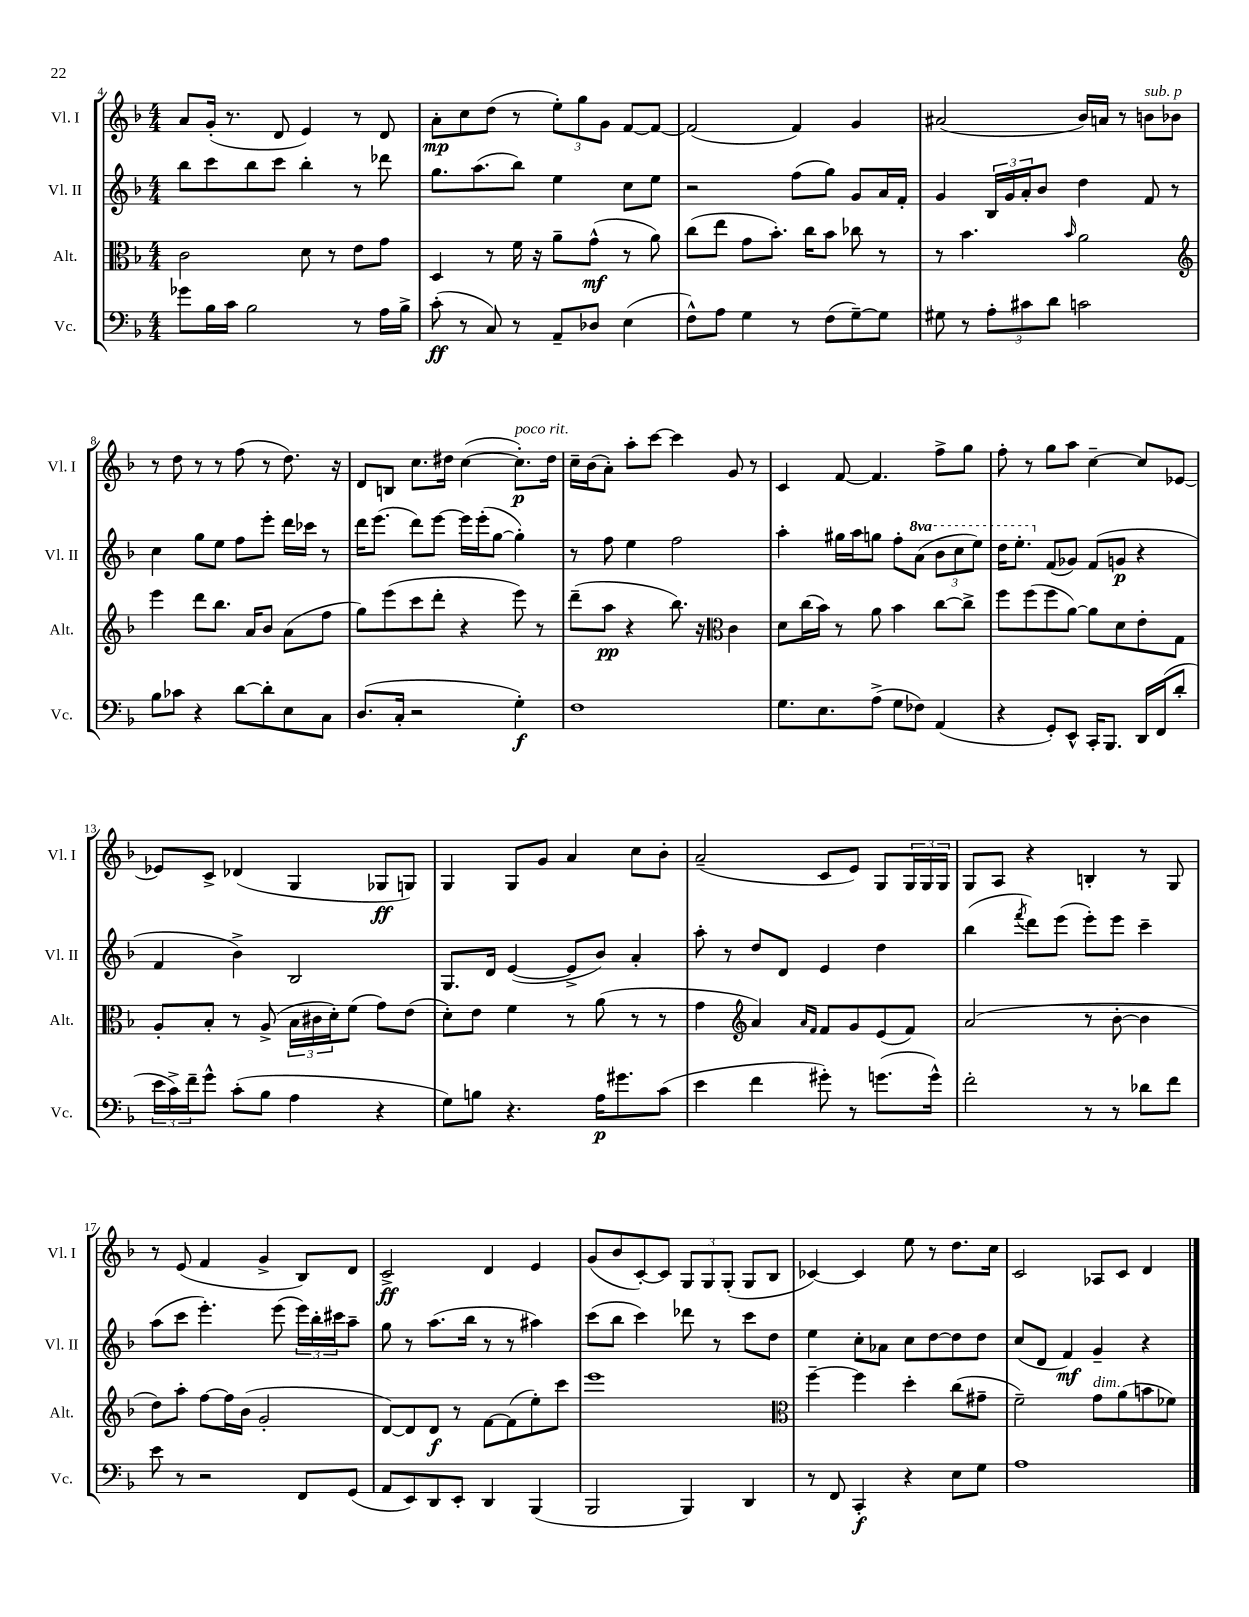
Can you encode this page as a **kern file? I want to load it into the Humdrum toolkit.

**kern	**kern	**kern	**kern
*staff4	*staff3	*staff2	*staff1
*clefF4	*clefC3	*clefG2	*clefG2
*k[b-]	*k[b-]	*k[b-]	*k[b-]
*M4/4	*M4/4	*M4/4	*M4/4
8g-\L	2c\	8bb-\L	8a/L
16B-\L	.	8ccc\	(16g'/Jk
16c\JJ	.	.	8.r
2B-\	.	8bb-\	.
.	.	8ccc\J	8d/
.	8d\	4bb-'\	4e/)
.	8r	.	.
8r	8e\L	8r	8r
16A\LL	8g\J	8ddd-\	8d/
16B-^\JJ	.	.	.
=	=	=	=
(8c'\	4D/	8.gg\L	8a'\L
8r	.	.	8cc\
.	.	(8.aa\	.
8C/)	8r	.	(8dd\J
8r	16f\	8bb-\J)	8r
.	16r	.	.
8AA~/L	8a~\L	4ee\	12ee'\L)
.	.	.	12gg\
8D-/J	(8g^^\J	.	.
.	.	.	12g\J
(4E\	8r	8cc\L	[8f/L
.	8a\)	8ee\J	8f/_J
=	=	=	=
8F^^\L)	(8cc\L	2r	(2f/]
8A\J	8ee\J	.	.
4G\	8g\L	.	.
.	8.b-'\J)	.	.
8r	.	(8ff\L	4f/)
.	16cc\LK	.	.
(8F\L	8b-\J	8gg\J)	.
[8G~\)	8cc-\	8g/L	4g/
8G\]J	8r	16a/L	.
.	.	16f'/JJ	.
=	=	=	=
8G#\	8r	4g/	(2a#/
8r	4.b-\	.	.
12A'\L	.	24B-/LL	.
.	.	24g/	.
12c#\	.	24a'/J	.
.	.	8b-/J	.
12d\J	.	.	.
.	16qqb-/	.	.
2c\	2a\	4dd\	16b-/LL)
.	.	.	16a/JJ
.	.	.	8r
.	.	8f/	8b\L
.	.	8r	8b-\J
=	=	=	=
*	*clefG2	*	*
8B-\L	4eee\	4cc\	8r
8c-\J	.	.	8dd\
4r	8ddd\L	8gg\L	8r
.	8.bb-\J	8ee\J	8r
[8d\L	.	8ff\L	(8ff\
.	16a/LK	.	.
8d'\]	8b-/J	8eee'\J	8r
8E\	(8a\L	16ddd\LL	8.dd\)
.	.	16ccc-\JJ	.
8C\J	8ff\J	8r	.
.	.	.	16r
=	=	=	=
(8.D/L	8gg\L)	16ddd\LK	8d/L
.	.	(8.eee\J	.
.	(8eee\	.	8B/J
16C'/Jk	.	.	.
2r	8ccc\	8ddd\L)	8.cc\L
.	8ddd'\J	[8eee\J	.
.	.	.	16dd#\Jk
.	4r	16eee\]LL	([4cc\
.	.	(16eee'\J	.
.	.	[8gg\J	.
4G'\)	8eee\)	4gg'\])	8.cc'\]L)
.	8r	.	.
.	.	.	16dd#\Jk
=	=	=	=
1F	(8ddd~\L	8r	16cc~\LL
.	.	.	(16b-\J
.	8aa\J	8ff\	8a'\J)
.	4r	4ee\	8aa'\L
.	.	.	[8ccc\J
.	8.bb-\)	2ff\	4ccc\]
.	16r	.	.
*	*clefC3	*	*
.	4c\	.	8g/
.	.	.	8r
=	=	=	=
8.G\L	8d\L	4aa'\	4c/
.	(16cc\L	.	.
8.E\	16b-\JJ)	.	.
.	8r	16gg#\LL	[8f/
.	.	16aa\J	.
(8A^\J	8a\	8gg\J	4.f/]
8G\L	4b-\	8ff'\L	.
8F-\J)	.	(8aa\J	.
(4AA/	[8cc\L	12bb-\L	8ff^\L
.	.	12ccc\	.
.	8cc^\]J	.	8gg\J
.	.	12eee\J)	.
=	=	=	=
4r	8ff\L	16ddd\LK	8ff'\
.	.	8.eee'\J	.
.	(8ff\	.	8r
8GG'/L)	8ff\	(8f/L	8gg\L
8EE^^/J	[8a\J)	8g-/J)	8aa\J
16CC'/LK	8a\]L	(8f/L	[4cc~\
8.BBB-/J	.	.	.
.	8d\	8g/J	.
16DD/LL	8e'\	4r	8cc/]L
(16FF/J	.	.	.
8d'/J	8G\J	.	[8e-/J
=	=	=	=
24e\LL	8A'/L	4f/	8e-/]L
24c^\)	.	.	.
24f~\J	.	.	.
8g^^\J	8B-'/J	.	8c^/J
(8c'\L	8r	4b-^\)	(4d-/
8B-\J	(8A^/	.	.
4A\	24B-\LL	2B-/	4G/
.	24c#\	.	.
.	24d'\J)	.	.
.	(8f\J	.	.
4r	8g\L)	.	8G-/L
.	(8e\J	.	8G/J)
=	=	=	=
8G\L)	8d'\L)	8.G/L	4G/
8B\J	8e\J	.	.
.	.	16d/Jk	.
4.r	4f\	([4e/	8G/L
.	.	.	8g/J
.	8r	8e^/]L	4a/
16A\LK	(8a\	8b-/J)	.
8.g#\	.	.	.
.	8r	4a'/	8cc\L
(8c\J	8r	.	8b-'\J
=	=	=	=
4e\	4g\	8aa'\	(2a~/
.	.	8r	.
*	*clefG2	*	*
4f\	4a/)	8dd/L	.
.	.	8d/J	.
.	16qqa/LL	.	.
.	16qqf/JJ	.	.
8g#'\)	8f/L	4e/	8c/L
8r	8g/	.	8e/J)
(8.g\L	(8e/	4dd\	8G/L
.	8f/J)	.	24G/L
.	.	.	24G/
16g^^\Jk)	.	.	.
.	.	.	24G/JJ
=	=	=	=
2f'\	(2a/	(4bb-\	8G/L
.	.	.	8A/J
.	.	8qfff/	.
.	.	8ddd\L)	4r
.	.	(8eee\J	.
8r	8r	8eee'\L)	4B'/
8r	[8b-'\	8eee\J	.
8d-\L	4b-\]	4ccc~\	8r
8f\J	.	.	8G/
=	=	=	=
8e\	8dd\L)	(8aa\L	8r
8r	8aa'\J	8ccc\J	(8e/
2r	[8ff\L	4.eee'\)	4f/
.	16ff\]L	.	.
.	(16b-\JJ	.	.
.	2g'/	.	4g^/
.	.	(8eee\	.
8FF/L	.	24eee\LL)	8B-/L)
.	.	24bb-'\	.
.	.	24ccc#\J	.
(8GG/J	.	8aa~\J	8d/J
=	=	=	=
8AA/L	[8d/L)	8gg\	2c^/
8EE/)	8d/]	8r	.
8DD/	8d/J	(8.aa\L	.
8EE'/J	8r	.	.
.	.	16bb-\Jk	.
4DD/	[8f\L	8r	4d/
.	(8f\]	8r	.
(4BBB-/	8ee'\)	4aa#\)	4e/
.	8ccc\J	.	.
=	=	=	=
2BBB-/	1eee	(8ccc\L	(8g/L
.	.	8bb-\J	8b-/
.	.	4ccc\)	[8c'/)
.	.	.	8c/]J
4BBB-/)	.	8ddd-\	12G/L
.	.	.	12G/
.	.	8r	.
.	.	.	(12G'/J
4DD/	.	8ccc\L	8G/L
.	.	8dd\J	8B-/J
=	=	=	=
*	*clefC3	*	*
8r	[4ff~\	4ee\	[4c-/)
8FF/	.	.	.
4CC'/	4ff\]	8cc'\L	4c-/]
.	.	8a-\J	.
4r	4dd'\	8cc\L	8ee\
.	.	[8dd\	8r
8E\L	(8cc\L	8dd\]	8.dd\L
8G\J	8g#~\J	8dd\J	.
.	.	.	16cc\Jk
=	=	=	=
1A	2f~\)	(8cc/L	2c/
.	.	8d/J	.
.	.	4f/)	.
.	8g\L	4g~/	8A-/L
.	(8a\	.	8c/J
.	8b\	4r	4d/
.	8f-\J)	.	.
==	==	==	==
*-	*-	*-	*-
